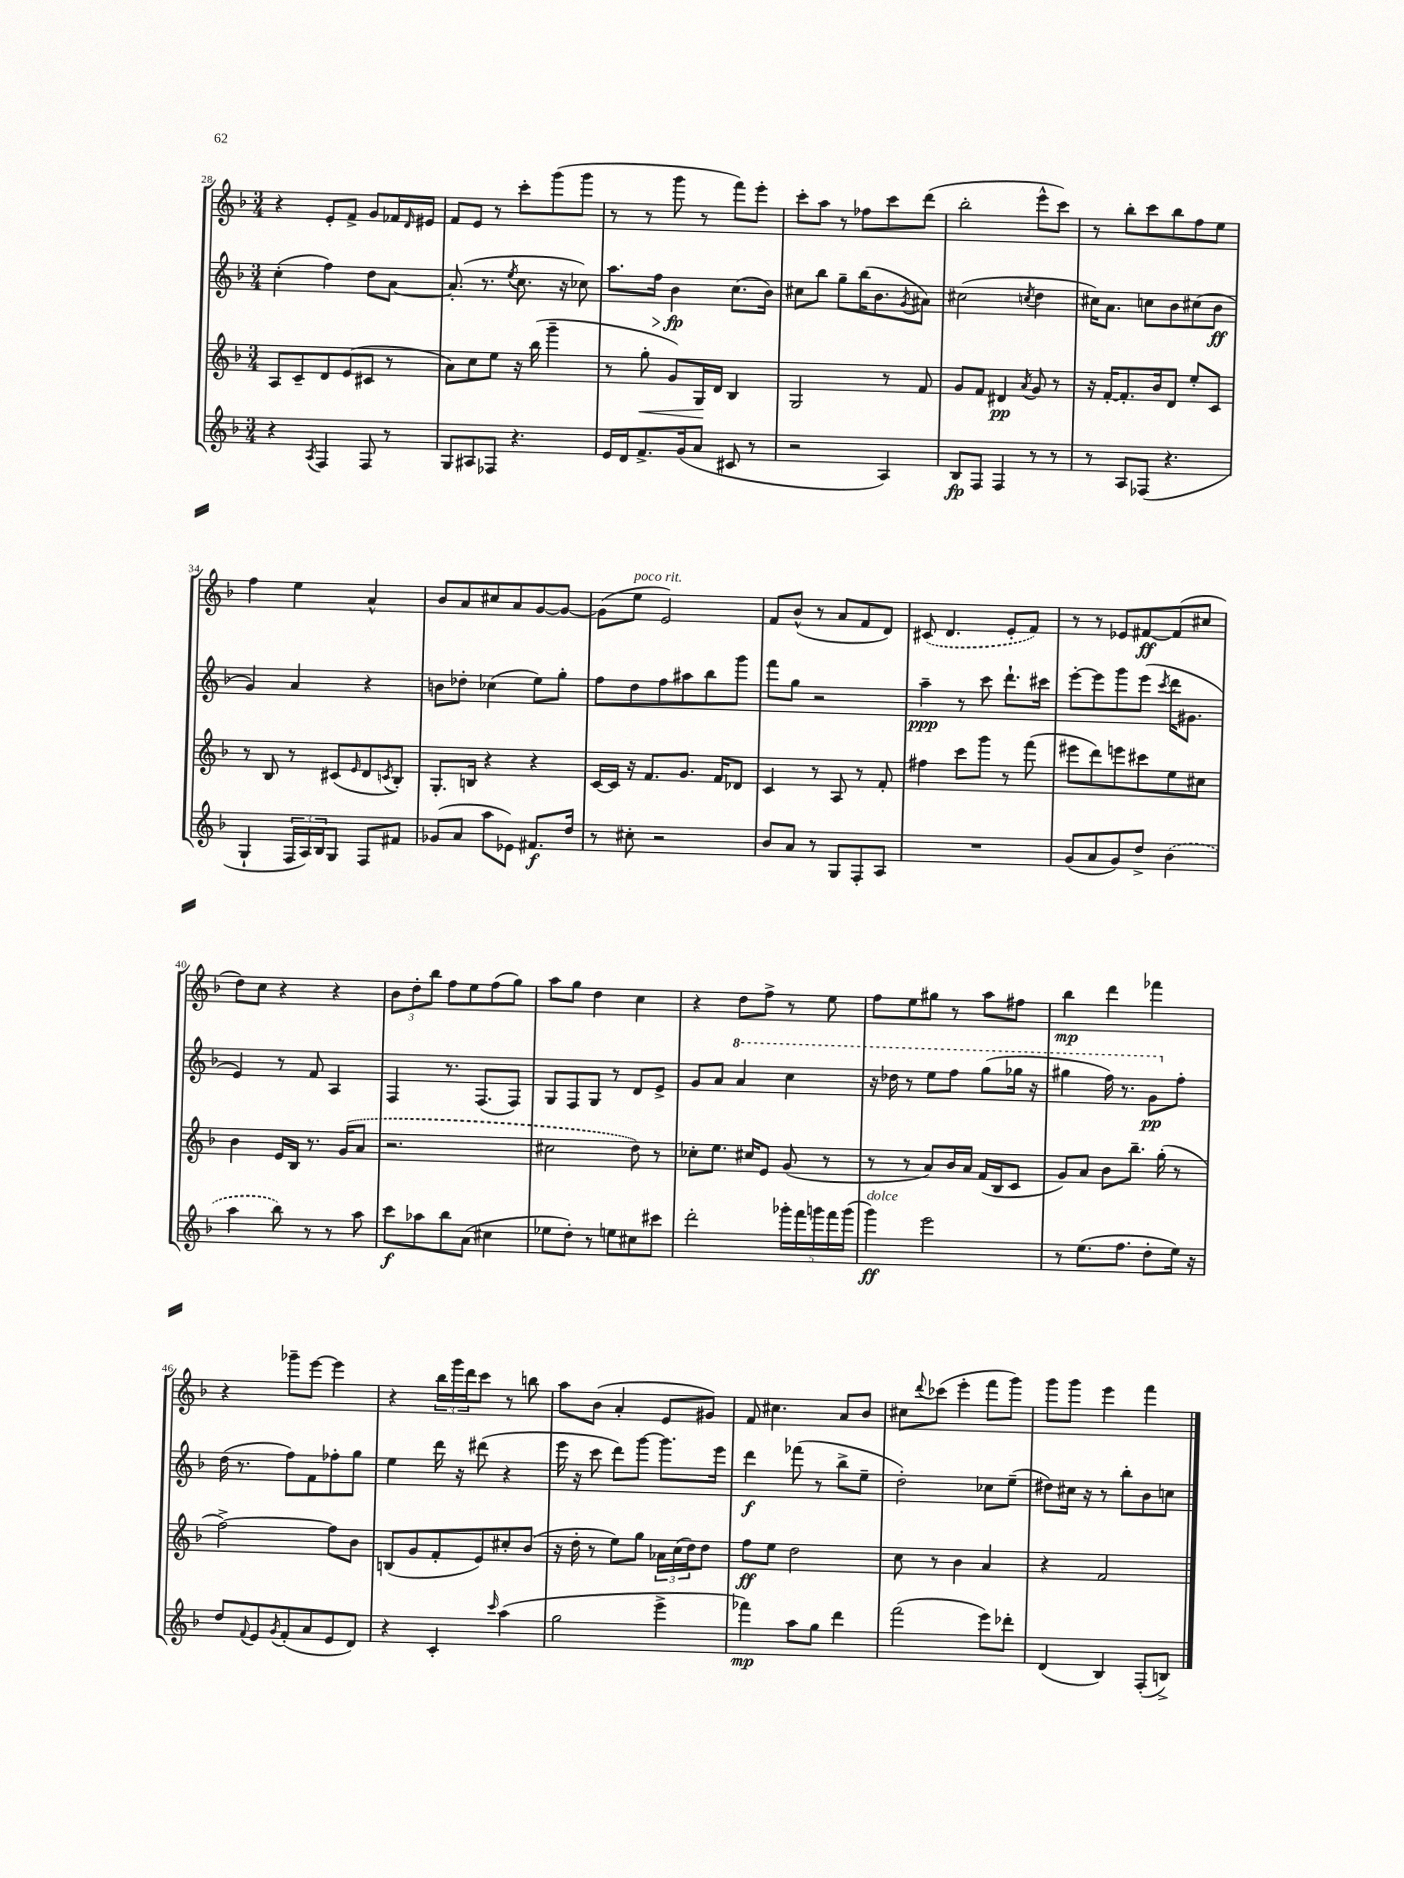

**kern	**dynam	**kern	**dynam	**kern	**dynam	**kern	**dynam
*part4	*part4	*part3	*part3	*part2	*part2	*part1	*part1
*staff4	*staff4	*staff3	*staff3	*staff2	*staff2	*staff1	*staff1
*clefG2	*	*clefG2	*	*clefG2	*	*clefG2	*
*k[b-]	*	*k[b-]	*	*k[b-]	*	*k[b-]	*
*M3/4	*	*M3/4	*	*M3/4	*	*M3/4	*
=28	=28	=28	=28	=28	=28	=28	=28
4r	.	8A/L	.	(4cc'\	.	4r	.
.	.	8c~/	.	.	.	.	.
8qA/	.	.	.	.	.	.	.
4F/	.	8d/	.	4ff\)	.	8e'/L	.
.	.	(8e/	.	.	.	8f^/J	.
8F/	.	8c#X/J	.	8dd\L	.	8g/L	.
8r	.	8r	.	[8a\J	.	16f-X/L	.
.	.	.	.	.	.	16qqd/	.
.	.	.	.	.	.	16e#X/JJ	.
=29	=29	=29	=29	=29	=29	=29	=29
8G/L	.	8a\L)	.	(8.a'/]	.	8f/L	.
8A#X/	.	8cc\	.	.	.	8e/J	.
.	.	.	.	8.r	.	.	.
8F-X/J	.	8ee\J	.	.	.	8r	.
.	.	.	.	8qee/	.	.	.
4.r	.	16r	.	8.cc\	.	8ccc'\L	.
.	.	(16bb-\	.	.	.	.	.
.	.	4ggg~\	.	.	.	(8ggg\	.
.	.	.	.	16r	.	.	.
.	.	.	.	8cc-X\)	.	8ggg\J	.
=30	=30	=30	=30	=30	=30	=30	=30
16e/LL	.	8r	.	8.aa\L	.	8r	.
16d/J	.	.	.	.	.	.	.
!	!	!	!LO:HP:b	!	!	!	!
8.f^/	.	8gg'\	<	.	.	8r	.
!	!	!	!	!	!LO:HP:b	!	!
.	.	.	.	16ff\Jk	>	.	.
.	.	8g/L)	.	4b-\	fp	8ggg\	.
(16g/k	.	.	.	.	.	.	.
8a/J	.	16G/L	.	.	.	8r	.
.	.	16d/JJ	[	.	.	.	.
8c#X/	.	4B-/	.	(8.cc\L	]	8fff\L)	.
8r	.	.	.	.	.	8eee'\J	.
.	.	.	.	16b-\Jk)	.	.	.
=31	=31	=31	=31	=31	=31	=31	=31
2r	.	2G/	.	8cc#X\L	.	8ccc'\L	.
.	.	.	.	8bb-\J	.	8aa\J	.
.	.	.	.	8gg~\L	.	8r	.
.	.	.	.	(16bb-\K	.	8ff-X\L	.
.	.	.	.	8.b-\	.	.	.
4A/)	.	8r	.	.	.	8ccc\	.
.	.	.	.	8qg/	.	.	.
.	.	8f/	.	8a#X\J)	.	(8ddd\J	.
=32	=32	=32	=32	=32	=32	=32	=32
8B-/L	fp	8g/L	.	(2cc#X\	.	2bb-'\	.
8F/J	.	8f/J	.	.	.	.	.
4F/	.	4d#X/	pp	.	.	.	.
.	.	8qa/	.	8qccn/	.	.	.
8r	.	8g/	.	4dd\	.	8eee^^\L	.
8r	.	8r	.	.	.	8ccc\J)	.
=33	=33	=33	=33	=33	=33	=33	=33
8r	.	16r	.	16cc#X\KL)	.	8r	.
.	.	[16f'/KL	.	8.a\J	.	.	.
8A/L	.	8.f'/]	.	.	.	8bb-'\L	.
(8F-X/J	.	.	.	8ccn\L	.	8ccc\	.
.	.	16b-/k	.	.	.	.	.
4.r	.	8d/J	.	8b-\	.	8bb-\	.
.	.	8ee'/L	.	(8cc#X\	.	8ff\	.
.	.	8c/J	.	8b-\J	ff	8ee\J	.
!!LO:LB:g=z
=34	=34	=34	=34	=34	=34	=34	=34
4G`/	.	8r	.	4g/)	.	4ff\	.
.	.	8B-/	.	.	.	.	.
24F/LL	.	8r	.	4a/	.	4ee\	.
24A/)	.	.	.	.	.	.	.
24B-/J	.	.	.	.	.	.	.
8G/J	.	(8c#X/L	.	.	.	.	.
.	.	16qqe/	.	.	.	.	.
8F/L	.	8d/	.	4r	.	4a^^/	.
.	.	8qcn/	.	.	.	.	.
8f#X/J	.	8B-'/J)	.	.	.	.	.
=35	=35	=35	=35	=35	=35	=35	=35
(8g-X/L	.	8.G'/L	.	8bn\L	.	8b-/L	.
8a/J	.	.	.	8dd-X'\J	.	8a/	.
.	.	16Bn/Jk	.	.	.	.	.
8aa\L	.	4r	.	(4cc-X\	.	8cc#X/	.
8e-X\J)	.	.	.	.	.	8a/	.
8.f#X/L	f	4r	.	8ee\L)	.	[8g/	.
.	.	.	.	8gg'\J	.	8g/J_	.
16dd/Jk	.	.	.	.	.	.	.
=36	=36	=36	=36	=36	=36	=36	=36
8r	.	[16c/LL	.	8ff\L	.	(8g\L]	.
.	.	16c/JJ]	.	.	.	.	.
!	!	!	!	!	!	!LO:TX:a:i:t=poco rit.	!
8cc#X'\	.	16r	.	8dd\	.	8ee\J	.
.	.	8.f/L	.	.	.	.	.
2r	.	.	.	8ff\	.	2e/)	.
.	.	8.g/J	.	8aa#X\	.	.	.
.	.	.	.	8bb-\	.	.	.
.	.	16f/KL	.	.	.	.	.
.	.	8d-X/J	.	8ggg\J	.	.	.
=37	=37	=37	=37	=37	=37	=37	=37
8b-/L	.	4c/	.	8fff\L	.	8f/L	.
8a/J	.	.	.	8gg\J	.	(8b-^^/J	.
8r	.	8r	.	2r	.	8r	.
8G/L	.	8A/	.	.	.	8a/L	.
8F'/	.	8r	.	.	.	8f/	.
8A/J	.	8f'/	.	.	.	8d/J)	.
=38	=38	=38	=38	=38	=38	=38	=38
2.r	.	4ff#X\	.	4aa~\	ppp	(8c#X/	.
.	.	.	.	.	.	4.d/	.
.	.	8ccc\L	.	8r	.	.	.
.	.	8ggg\J	.	8ccc\	.	.	.
.	.	8r	.	8.ddd`\L	.	8e'/L	.
.	.	(8fff\	.	.	.	8f/J)	.
.	.	.	.	16ccc#X\Jk	.	.	.
=39	=39	=39	=39	=39	=39	=39	=39
(8g/L	.	8eee#X\L	.	[8eee'\L	.	8r	.
8a/	.	8ddd\)	.	8eee\]	.	8r	.
8g/)	.	8eeen\	.	8ggg\	.	8e-X/L	.
8dd^/J	.	8ccc#X\	.	(8eee\J	.	[8f#X/	ff
.	.	.	.	8qccc/	.	.	.
(4b-\	.	8ee\	.	16ddd\KL	.	(8f#/]	.
.	.	.	.	8.g#X\J	.	.	.
.	.	8cc#X\J	.	.	.	8cc#X/J	.
!!LO:LB:g=z
=40	=40	=40	=40	=40	=40	=40	=40
4aa\	.	4b-\	.	4e/)	.	8dd\L)	.
.	.	.	.	.	.	8cc\J	.
8bb-\)	.	16e/LL	.	8r	.	4r	.
.	.	16B-/JJ	.	.	.	.	.
8r	.	8.r	.	8f/	.	.	.
8r	.	.	.	4A/	.	4r	.
.	.	(16g/KL	.	.	.	.	.
8aa\	.	8a/J	.	.	.	.	.
=41	=41	=41	=41	=41	=41	=41	=41
8ccc\L	f	2.r	.	4F/	.	12b-\L	.
.	.	.	.	.	.	12dd'\	.
8aa-X\	.	.	.	.	.	.	.
.	.	.	.	.	.	12bb-\J	.
8bb-\	.	.	.	8.r	.	8ff\L	.
(8a\J	.	.	.	.	.	8ee\	.
.	.	.	.	(8.F/L	.	.	.
4cc#X\	.	.	.	.	.	(8ff\	.
.	.	.	.	8F/J)	.	8gg\J)	.
=42	=42	=42	=42	=42	=42	=42	=42
8ee-X\L	.	2cc#X\	.	8G/L	.	8aa\L	.
8dd'\J)	.	.	.	8F/	.	8gg\J	.
8r	.	.	.	8G/J	.	4dd\	.
8een\L	.	.	.	8r	.	.	.
8cc#X\	.	8dd\)	.	8d/L	.	4cc\	.
8ccc#X\J	.	8r	.	8e^/J	.	.	.
=43	=43	=43	=43	=43	=43	=43	=43
2ddd'\	.	8cc-X'\L	.	8g/L	.	4r	.
.	.	8.ee\J	.	8a/J	.	.	.
*	*	*	*	*8va	*	*	*
.	.	.	.	4aa/	.	8dd\L	.
.	.	16cc#X/KL	.	.	.	.	.
.	.	8e/J	.	.	.	8ff^\J	.
20ggg-X'\LL	.	(8g/	.	4ccc\	.	8r	.
20fff\	.	.	.	.	.	.	.
20gggn\	.	.	.	.	.	.	.
.	.	8r	.	.	.	8ee\	.
20fff\	.	.	.	.	.	.	.
(20ggg\JJ	.	.	.	.	.	.	.
=44	=44	=44	=44	=44	=44	=44	=44
!LO:TX:a:i:t=dolce	!	!	!	!	!	!	!
4ggg\)	ff	8r	.	16r	.	8ff\L	.
.	.	.	.	16ddd-X\	.	.	.
.	.	8r	.	8r	.	8ee\	.
2eee\	.	8a/L)	.	8eee\L	.	8gg#X\J	.
.	.	16b-/L	.	8fff\J	.	8r	.
.	.	16a/JJ	.	.	.	.	.
.	.	(16f/LL	.	(8ggg\L	.	8aa\L	.
.	.	16B-/J	.	.	.	.	.
.	.	8c/J	.	16ggg-X\Jk	.	8ff#X\J	.
.	.	.	.	16r	.	.	.
=45	=45	=45	=45	=45	=45	=45	=45
8r	.	8g/L)	.	4ggg#X\	.	4bb-\	mp
(8.ee\L	.	8a/J	.	.	.	.	.
.	.	8b-\L	.	16fff\)	.	4ddd\	.
8.ff\J	.	.	.	8.r	.	.	.
.	.	8.bb-~\J	.	.	.	.	.
8dd'\L	.	.	.	8gg\L	pp	4fff-X\	.
.	.	(16gg'\	.	.	.	.	.
*	*	*	*	*X8va	*	*	*
16ee\Jk)	.	8r	.	8ff'\J	.	.	.
16r	.	.	.	.	.	.	.
!!LO:LB:g=z
=46	=46	=46	=46	=46	=46	=46	=46
8dd/L	.	[2ff^\)	.	(16dd\	.	4r	.
.	.	.	.	8.r	.	.	.
8qqf/	.	.	.	.	.	.	.
8e/	.	.	.	.	.	.	.
8qg/	.	.	.	.	.	.	.
(8f'/	.	.	.	8ff\L)	.	8ggg-X~\L	.
8a/	.	.	.	8f\	.	[8eee\J	.
8e/	.	8ff\L]	.	8ff-X'\	.	4eee\]	.
8d/J)	.	8b-\J	.	8gg\J	.	.	.
=47	=47	=47	=47	=47	=47	=47	=47
4r	.	(8Bn/L	.	4ee\	.	4r	.
.	.	8g/	.	.	.	.	.
4c'/	.	8f'/	.	16ddd\	.	24bb-\LL	.
.	.	.	.	.	.	24ggg\	.
.	.	.	.	16r	.	.	.
.	.	.	.	.	.	24ddd\J	.
.	.	8e/)	.	(8ddd#X\	.	8ccc\J	.
16qqccc/	.	.	.	.	.	.	.
(4aa\	.	8cc#X'/	.	4r	.	8r	.
.	.	(8b-/J	.	.	.	8bbn\	.
=48	=48	=48	=48	=48	=48	=48	=48
2gg\	.	16r	.	16eee\	.	8aa\L	.
.	.	16dd'\	.	16r	.	.	.
.	.	8r	.	8ccc\	.	(8b-\J	.
.	.	8ee\L)	.	8ddd\L)	.	4a'/	.
.	.	8gg\J	.	[8ggg\J	.	.	.
4eee^\	.	24a-X\LL	.	8.ggg\L]	.	8e/L	.
.	.	(24cc\	.	.	.	.	.
.	.	24dd\J)	.	.	.	.	.
.	.	8dd\J	.	.	.	8g#X/J)	.
.	.	.	.	16eee\Jk	.	.	.
=49	=49	=49	=49	=49	=49	=49	=49
4fff-X\)	mp	8ff\L	ff	4ddd\	f	8f/	.
.	.	8ee\J	.	.	.	4.cc#X\	.
8aa\L	.	2dd\	.	(8fff-X\	.	.	.
8gg\J	.	.	.	8r	.	.	.
4ddd\	.	.	.	8bb-^\L	.	8a/L	.
.	.	.	.	8ee~\J	.	8b-/J	.
=50	=50	=50	=50	=50	=50	=50	=50
(2fff\	.	8cc\	.	2dd'\)	.	8cc#X\L	.
.	.	.	.	.	.	8qqddd/	.
.	.	8r	.	.	.	(8ccc-X\J	.
.	.	4b-\	.	.	.	4eee'\	.
8eee\L)	.	4a/	.	8cc-X\L	.	8fff\L	.
8ddd-X'\J	.	.	.	(8ee~\J	.	8ggg\J)	.
=51	=51	=51	=51	=51	=51	=51	=51
(4d/	.	4r	.	8dd#X\L)	.	8ggg\L	.
.	.	.	.	16cc#X\Jk	.	8ggg\J	.
.	.	.	.	16r	.	.	.
4B-/)	.	2f/	.	8r	.	4eee\	.
.	.	.	.	8bb-'\L	.	.	.
(8F'/L	.	.	.	8b-\	.	4fff\	.
8Bn^/J)	.	.	.	8ccn\J	.	.	.
==	==	==	==	==	==	==	==
*-	*-	*-	*-	*-	*-	*-	*-
